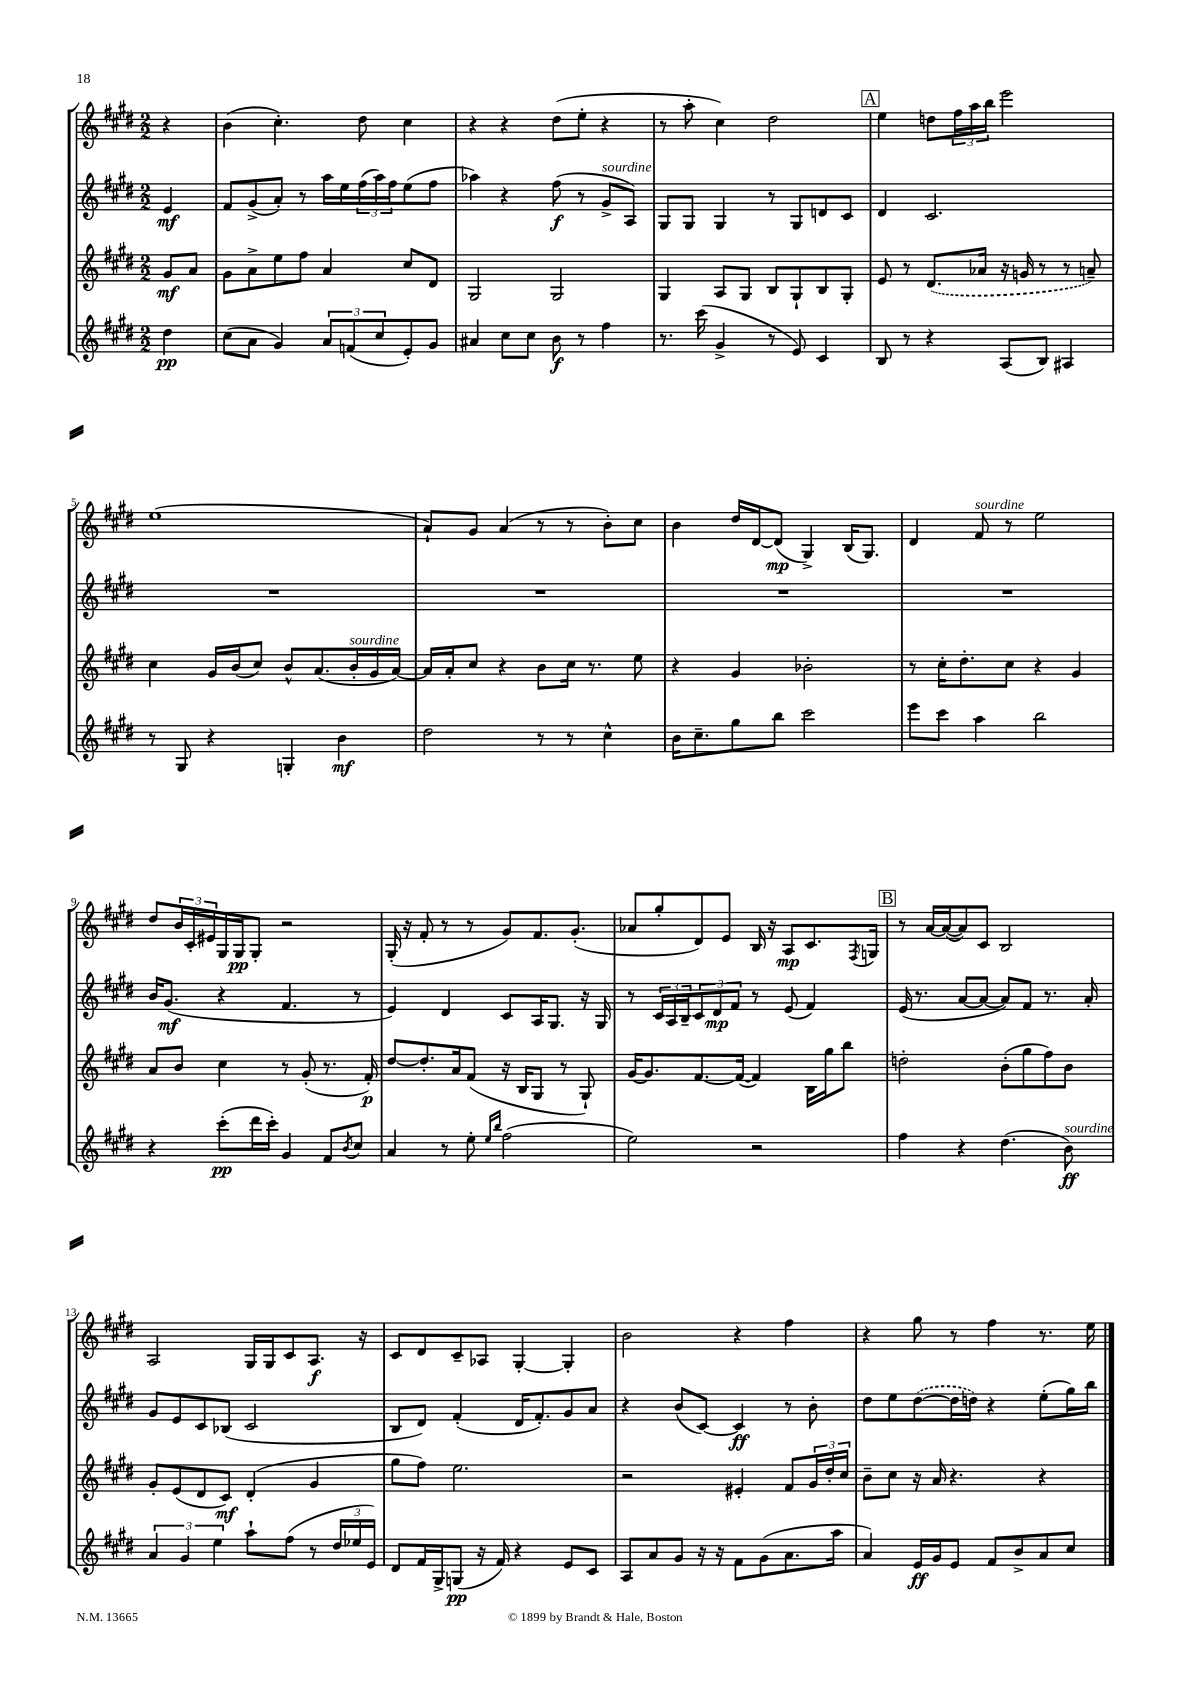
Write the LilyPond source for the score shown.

<<
\new StaffGroup <<
\new Staff = "s0" {
    \clef treble \key e \major \numericTimeSignature \time 2/2 \partial 4
    r4 |
    b'4( cis''4.-.) dis''8 cis''4 |
    r4 r4 dis''8( e''8-. r4 |
    r8 a''8-. cis''4) dis''2 |
    \mark \markup { \box "A" } e''4 d''8 \tuplet 3/2 { fis''16 a''16 b''16 } e'''2 |
    e''1( |
    a'8-!) gis'8 a'4( r8 r8 b'8-.) cis''8 |
    b'4 dis''16 dis'16~ dis'8\mp( gis4->) b16( gis8.) |
    dis'4 fis'8^\markup { \italic "sourdine" } r8 e''2 |
    dis''8 \tuplet 3/2 { b'16 cis'16-. eis'16 } gis16 gis16\pp gis8-. r2 |
    gis16-.( r16 fis'8-. r8 r8 gis'8) fis'8. gis'8.-.( |
    aes'8 gis''8-. dis'8) e'8 b16 r16 a8\mp cis'8. \acciaccatura { fis8 } g16 |
    \mark \markup { \box "B" } r8 a'16~ a'16~( a'8) cis'8 b2 |
    a2 gis16 gis16 cis'8 a8.\f r16 |
    cis'8 dis'8 cis'8-- aes8 gis4~-. gis4-. |
    b'2 r4 fis''4 |
    r4 gis''8 r8 fis''4 r8. e''16 \bar "|." |
}
\new Staff = "s1" {
    \clef treble \key e \major \numericTimeSignature \time 2/2 \partial 4
    e'4\mf |
    fis'8 gis'8->( a'8-.) r8 a''16 e''16 \tuplet 3/2 { fis''16( a''16) fis''16 } e''8( fis''8 |
    aes''4) r4 fis''8\f( r8 gis'8->^\markup { \italic "sourdine" } a8) |
    gis8 gis8 gis4 r8 gis8 d'8 cis'8 |
    \mark \markup { \box "A" } dis'4 cis'2. |
    R1 |
    R1 |
    R1 |
    R1 |
    b'16 gis'8.\mf( r4 fis'4. r8 |
    e'4) dis'4 cis'8 a16 gis8. r16 gis16 |
    r8 \tuplet 3/2 { cis'16 a16 b16-- } \tuplet 3/2 { cis'8 dis'8\mp fis'8 } r8 e'8( fis'4) |
    \mark \markup { \box "B" } e'16( r8. a'8~ a'8~ a'8) fis'8 r8. a'16-. |
    gis'8 e'8 cis'8 bes8( cis'2 |
    b8 dis'8) fis'4-.( dis'16 fis'8.-.) gis'8 a'8 |
    r4 b'8( cis'8~) cis'4\ff r8 b'8-. |
    dis''8 e''8 \once \slurDashed dis''8~( dis''16 d''16) r4 e''8-.( gis''16) b''16 \bar "|." |
}
\new Staff = "s2" {
    \clef treble \key e \major \numericTimeSignature \time 2/2 \partial 4
    gis'8\mf a'8 |
    gis'8 a'8-> e''8 fis''8 a'4 cis''8 dis'8 |
    gis2 gis2 |
    gis4 a8 gis8 b8 gis8-! b8 gis8-. |
    \mark \markup { \box "A" } e'8 r8 \once \slurDashed dis'8.( aes'16 r16 g'16 r8 r8 a'8--) |
    cis''4 gis'16 b'16( cis''8) b'8-^ a'8.( b'16-.^\markup { \italic "sourdine" } gis'16 a'16~) |
    a'16 a'16-. cis''8 r4 b'8 cis''16 r8. e''8 |
    r4 gis'4 bes'2-. |
    r8 cis''16-. dis''8.-. cis''8 r4 gis'4 |
    a'8 b'8 cis''4 r8 gis'8-.( r8. fis'16-.\p) |
    dis''8~ dis''8.-. a'16 fis'8( r16 b16 gis8 r8 gis8-!) |
    gis'16~ gis'8. fis'8.~ fis'16~( fis'4) b16 gis''16 b''8 |
    \mark \markup { \box "B" } d''2-. b'8-.( gis''8 fis''8) b'8 |
    gis'8-. e'8( dis'8 cis'8\mf) dis'4-.( gis'4 |
    gis''8 fis''8) e''2. |
    r2 eis'4-. fis'8 \tuplet 3/2 { gis'16 dis''16-. cis''16 } |
    b'8-- cis''8 r16 a'16 r4. r4 \bar "|." |
}
\new Staff = "s3" {
    \clef treble \key e \major \numericTimeSignature \time 2/2 \partial 4
    dis''4\pp |
    cis''8( a'8 gis'4) \tuplet 3/2 { a'8 f'8( cis''8 } e'8-.) gis'8 |
    ais'4 cis''8 cis''8 b'8\f r8 fis''4 |
    r8. cis'''16( gis'4-> r8 e'8) cis'4 |
    \mark \markup { \box "A" } b8 r8 r4 a8( b8) ais4 |
    r8 gis8 r4 g4-. b'4\mf |
    dis''2 r8 r8 cis''4-^ |
    b'16 cis''8.-- gis''8 b''8 cis'''2 |
    e'''8 cis'''8 a''4 b''2 |
    r4 cis'''8-.\pp( dis'''16 cis'''16-.) gis'4 fis'8 \acciaccatura { b'8 } cis''8 |
    a'4 r8 e''8-. \grace { e''16 b''16 } fis''2( |
    e''2) r2 |
    \mark \markup { \box "B" } fis''4 r4 dis''4.( b'8\ff^\markup { \italic "sourdine" }) |
    \tuplet 3/2 { a'4 gis'4 e''4 } a''8-! fis''8( r8 \tuplet 3/2 { dis''16 ees''16 e'16) } |
    dis'8 fis'16 gis16-> g8\pp( r16 fis'16) r4 e'8 cis'8 |
    a8 a'8 gis'8 r16 r16 fis'8 gis'8( a'8. a''16 |
    a'4) e'16\ff gis'16 e'8 fis'8 b'8-> a'8 cis''8 \bar "|." |
}
>>
>>
